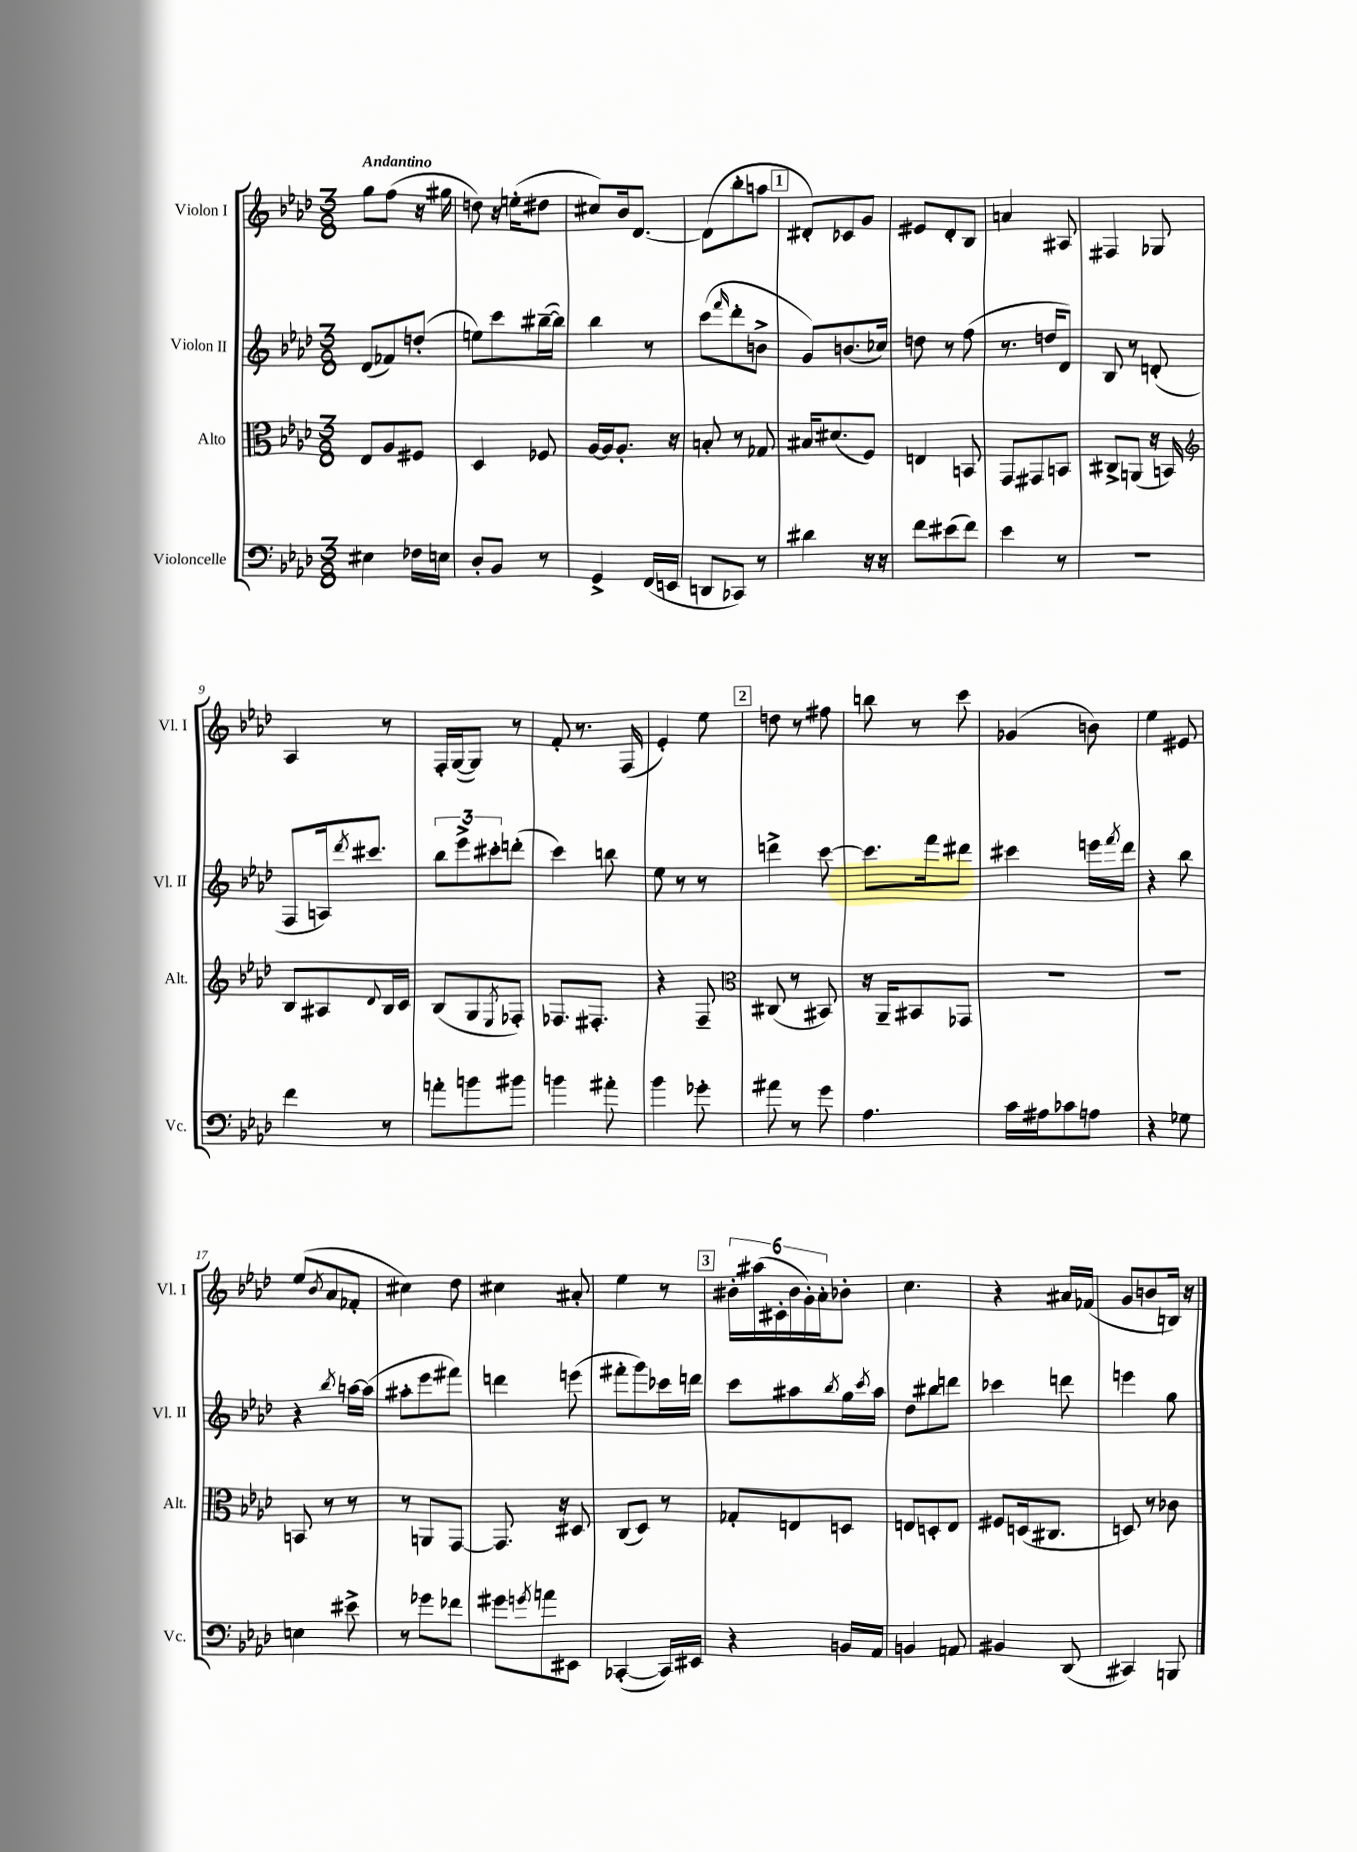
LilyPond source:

<<
\new StaffGroup <<
\new Staff = "s0" \with { instrumentName = "Violon I" shortInstrumentName = "Vl. I" } {
    \clef treble \key aes \major \numericTimeSignature \time 3/8 \tempo "Andantino"
    g''8 f''8( r16 gis''16 |
    d''8) r16 e''16-.( dis''8 |
    cis''8) bes'16 des'8.~ |
    des'8( bes''8-. a''8 |
    \mark \markup { \box "1" } dis'8-.) ces'8 g'8 |
    eis'8 des'8-. bes8 |
    a'4 ais8 |
    fis4 ges8 |
    aes4 r8 |
    f16-. g16~( g8) r8 |
    f'8-. r8. f16( |
    ees'4-.) ees''8 |
    \mark \markup { \box "2" } d''8 r8 fis''8 |
    b''8 r8 c'''8 |
    ges'4( b'8) |
    ees''4 eis'8 |
    ees''8( \acciaccatura { bes'8 } aes'8 fes'8-. |
    cis''4) des''8 |
    cis''4 ais'8-. |
    ees''4 r8 |
    \mark \markup { \box "3" } \tuplet 6/4 { bis'16-. ais''16( cis'16-. bis'16 g'16-.) aes'16-. } bes'8-. |
    c''4. |
    r4 ais'16 fes'16( |
    g'8 b'8 b16) r16 \bar "|." |
}
\new Staff = "s1" \with { instrumentName = "Violon II" shortInstrumentName = "Vl. II" } {
    \clef treble \key aes \major \numericTimeSignature \time 3/8
    des'8( fes'8) d''8-.( |
    e''8) c'''8 bis''16~--( bis''16) |
    bes''4 r8 |
    c'''8( \grace { f'''16 } des'''8-. b'8-> |
    \mark \markup { \box "1" } g'8) b'8.( ces''16) |
    d''8 r8 f''8( |
    r8. d''16 des'8) |
    bes8 r8 d'8-.( |
    f8 a16) \acciaccatura { des'''8 } cis'''8. |
    \tuplet 3/2 { bes''8 ees'''8-> cis'''8-. } d'''8-.( |
    c'''4) b''8 |
    ees''8 r8 r8 |
    \mark \markup { \box "2" } d'''4-> c'''8~ |
    c'''8. f'''16 dis'''8 |
    cis'''4 e'''16 \acciaccatura { f'''8 } des'''16 |
    r4 bes''8 |
    r4 \acciaccatura { bes''8 } a''16~ a''16( |
    ais''8-. ees'''8 fis'''8) |
    d'''4 e'''8( |
    fis'''8-. g'''8) ces'''16 d'''16 |
    \mark \markup { \box "3" } c'''8 ais''8 \acciaccatura { bes''8 } g''16 \acciaccatura { c'''8 } ais''16 |
    des''8 bis''8 d'''8 |
    ces'''4 d'''8 |
    e'''4 g''8 \bar "|." |
}
\new Staff = "s2" \with { instrumentName = "Alto" shortInstrumentName = "Alt." } {
    \clef alto \key aes \major \numericTimeSignature \time 3/8
    ees8 aes8 fis8 |
    des4 fes8 |
    aes16~ aes16 aes8.-. r16 |
    b8-. r8 ges8 |
    \mark \markup { \box "1" } bis16 dis'8.( f8) |
    e4 b,8 |
    g,8 gis,8 b,8 |
    cis8-> a,8( r16 b,16) |
    \clef treble bes8 ais8 \appoggiatura { des'8 } bes16 c'16 |
    bes8( g8 \acciaccatura { ees8 } fes8-.) |
    fes8. fis8.-. |
    r4 f8-- |
    \mark \markup { \box "2" } \clef alto cis8( r8 bis,8) |
    r16 aes,16-- bis,8 ges,8 |
    R4. |
    R4. |
    b,8 r8 r8 |
    r8 a,8 g,8~ |
    g,8. r16 dis8 |
    c8( des8) r8 |
    \mark \markup { \box "3" } ges8-. e8 d8 |
    e8 d8-. e8 |
    fis8 d16( cis8. |
    d8) r8 ces'8 \bar "|." |
}
\new Staff = "s3" \with { instrumentName = "Violoncelle" shortInstrumentName = "Vc." } {
    \clef bass \key aes \major \numericTimeSignature \time 3/8
    eis4 fes16 e16 |
    des8-. bes,8 r8 |
    g,4-> f,16( e,16 |
    d,8 ces,8) r8 |
    \mark \markup { \box "1" } dis'4 r16 r16 |
    f'8 eis'8( f'8) |
    ees'4 r8 |
    R4. |
    f'4 r8 |
    a'8-. b'8 bis'8 |
    b'4 ais'8-. |
    bes'4 ges'8-. |
    \mark \markup { \box "2" } ais'8 r8 g'8 |
    aes4. |
    c'16 ais16 ces'8 a8 |
    r4 ges8 |
    e4 eis'8-> |
    r8 ges'8 fes'8 |
    gis'8 \acciaccatura { g'8 } a'8 eis,8 |
    ces,4~-.( ces,16) eis,16 |
    \mark \markup { \box "3" } r4 b,16 aes,16 |
    b,4 a,8 |
    bis,4 des,8( |
    cis,4) b,,8 \bar "|." |
}
>>
>>
